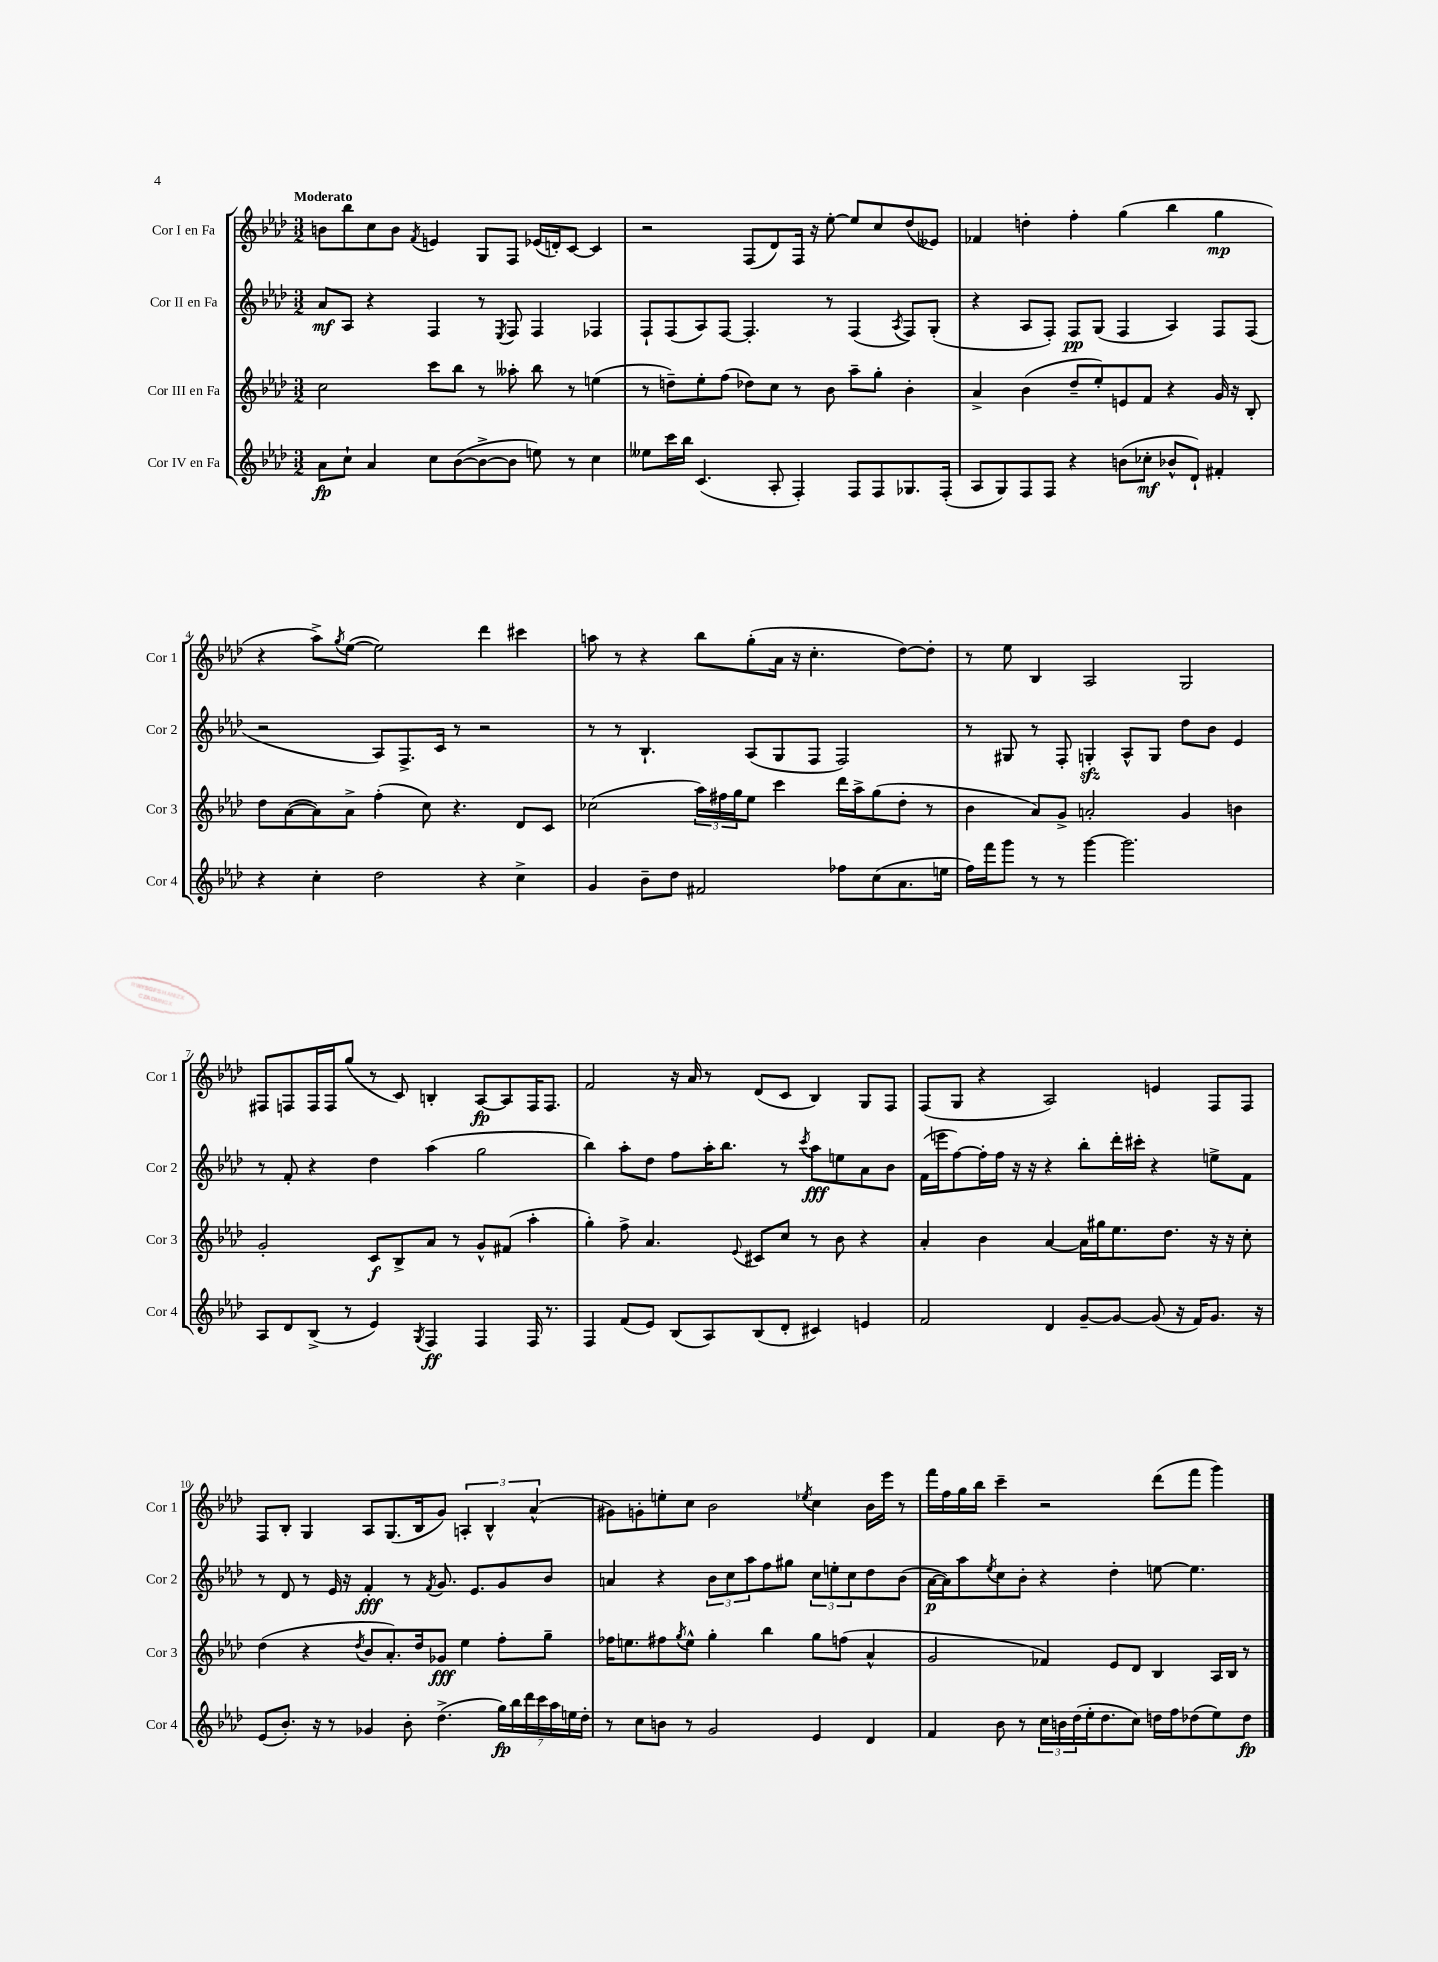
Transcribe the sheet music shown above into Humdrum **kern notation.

**kern	**dynam	**kern	**dynam	**kern	**dynam	**kern	**dynam
*part4	*part4	*part3	*part3	*part2	*part2	*part1	*part1
*staff4	*staff4	*staff3	*staff3	*staff2	*staff2	*staff1	*staff1
*I"Cor IV en Fa	*	*I"Cor III en Fa	*	*I"Cor II en Fa	*	*I"Cor I en Fa	*
*I'Cor 4	*	*I'Cor 3	*	*I'Cor 2	*	*I'Cor 1	*
*clefG2	*	*clefG2	*	*clefG2	*	*clefG2	*
*k[b-e-a-d-]	*	*k[b-e-a-d-]	*	*k[b-e-a-d-]	*	*k[b-e-a-d-]	*
*M3/2	*	*M3/2	*	*M3/2	*	*M3/2	*
=1	=1	=1	=1	=1	=1	=1	=1
!	!	!	!	!	!	!LO:TX:a:B:t=Moderato	!
8a-\L	fp	2cc\	.	8a-/L	mf	8bn\L	.
8cc`\J	.	.	.	8A-/J	.	8bb-\	.
4a-/	.	.	.	4r	.	8cc\	.
.	.	.	.	.	.	8b\J	.
.	.	.	.	.	.	8qf/	.
8cc\L	.	8ccc\L	.	4F/	.	4en/	.
([8b-\	.	8bb-\J	.	.	.	.	.
8b-^\_	.	8r	.	8r	.	8G/L	.
.	.	.	.	8qE-/	.	.	.
8b-\J]	.	8aa--X'\	.	8F/	.	8F/J	.
8een\)	.	8bb-\	.	4F/	.	(16e-X/LL	.
.	.	.	.	.	.	16dn'/J)	.
8r	.	8r	.	.	.	[8c/J	.
4cc\	.	(4een\	.	4F-X/	.	4c/]	.
=2	=2	=2	=2	=2	=2	=2	=2
8ee--X\L	.	8r	.	8F`/L	.	2r	.
16ccc\L	.	8ddn~\L)	.	(8F/	.	.	.
16bb-\JJ	.	.	.	.	.	.	.
(4.c/	.	8ee-'\	.	8A-/)	.	.	.
.	.	(8ff\J	.	[8F/J	.	.	.
.	.	8dd-X\L)	.	4.F'/]	.	(8F/L	.
8A-'/	.	8cc\J	.	.	.	8d-/)	.
4F'/)	.	8r	.	.	.	16F/Jk	.
.	.	.	.	.	.	16r	.
.	.	8b-\	.	8r	.	[8ee-'\	.
8F/L	.	8aa-~\L	.	(4F/	.	8ee-/L]	.
8F/	.	8gg'\J	.	.	.	8cc/	.
.	.	.	.	8qA-/	.	.	.
8.G-X/	.	4b-'\	.	8F/L)	.	(8dd-/	.
.	.	.	.	(8G'/J	.	8e--X/J)	.
(16F'/Jk	.	.	.	.	.	.	.
=3	=3	=3	=3	=3	=3	=3	=3
8A-/L	.	4a-^/	.	4r	.	4f-X/	.
8G/)	.	.	.	.	.	.	.
8F/	.	(4b-\	.	8A-/L	.	4ddn'\	.
8F/J	.	.	.	8F'/J)	.	.	.
4r	.	8dd-~/L	.	8F/L	pp	4ff'\	.
.	.	8ee-'/)	.	(8G/J	.	.	.
(8bn\L	.	8en/	.	4F/	.	(4gg\	.
8cc-X'\J	mf	8f/J	.	.	.	.	.
8b-X^^/L	.	4r	.	4A-/)	.	4bb-\	.
8d-`/J)	.	.	.	.	.	.	.
4f#X'/	.	16g/	.	8F/L	.	4gg\	mp
.	.	16r	.	.	.	.	.
.	.	8B-'/	.	(8F/J	.	.	.
!!LO:LB:g=z
=4	=4	=4	=4	=4	=4	=4	=4
4r	.	8dd-\L	.	2r	.	4r	.
.	.	([8a-\	.	.	.	.	.
4cc'\	.	8a-\])	.	.	.	8aa-^\L)	.
.	.	.	.	.	.	8qgg/	.
.	.	8a-^\J	.	.	.	([8ee-\J	.
2dd-\	.	(4ff'\	.	8A-/L)	.	2ee-\])	.
.	.	.	.	8.F^/	.	.	.
.	.	8cc\)	.	.	.	.	.
.	.	.	.	16c/Jk	.	.	.
.	.	4.r	.	8r	.	.	.
4r	.	.	.	2r	.	4ddd-\	.
4cc^\	.	8d-/L	.	.	.	4ccc#X\	.
.	.	8c/J	.	.	.	.	.
=5	=5	=5	=5	=5	=5	=5	=5
4g/	.	(2cc-X\	.	8r	.	8aan\	.
.	.	.	.	8r	.	8r	.
8b-~\L	.	.	.	4.B-`/	.	4r	.
8dd-\J	.	.	.	.	.	.	.
2f#X/	.	24aa-\LL)	.	.	.	8bb-\L	.
.	.	24ff#X\	.	.	.	.	.
.	.	24gg\J	.	.	.	.	.
.	.	8ee-\J	.	(8A-/L	.	(8gg'\	.
.	.	4ccc\	.	8G/	.	16a-\Jk	.
.	.	.	.	.	.	16r	.
.	.	.	.	8F/J	.	4.cc'\	.
8ff-X\L	.	16ddd-\LL	.	2F/)	.	.	.
.	.	16aa-^\J	.	.	.	.	.
(8cc\	.	(8gg\	.	.	.	.	.
8.a-\	.	8dd-'\J	.	.	.	[8dd-\L)	.
.	.	8r	.	.	.	8dd-'\J]	.
16een\Jk	.	.	.	.	.	.	.
=6	=6	=6	=6	=6	=6	=6	=6
16ff\LL)	.	4b-\	.	8r	.	8r	.
16fff\J	.	.	.	.	.	.	.
8ggg\J	.	.	.	8G#X/	.	8ee-\	.
8r	.	8a-/L)	.	8r	.	4B-/	.
8r	.	8g^/J	.	8F'/	.	.	.
[4ggg\	.	2an'/	.	4Gnzz'/	.	2A-/	.
2.ggg\]	.	.	.	8A-^^/L	.	.	.
.	.	.	.	8G/J	.	.	.
.	.	4g/	.	8dd-\L	.	2G/	.
.	.	.	.	8b-\J	.	.	.
.	.	4bn\	.	4e-/	.	.	.
!!LO:LB:g=z
=7	=7	=7	=7	=7	=7	=7	=7
8A-/L	.	2g'/	.	8r	.	8F#X/L	.
8d-/	.	.	.	8f'/	.	8Fn/	.
(8B-^/J	.	.	.	4r	.	16F/L	.
.	.	.	.	.	.	16F/J	.
8r	.	.	.	.	.	(8gg/J	.
4e-/)	.	8c/L	f	4dd-\	.	8r	.
.	.	8B-^/	.	.	.	8c/)	.
8qG/	.	.	.	.	.	.	.
4F/	ff	8a-/J	.	(4aa-\	.	4Bn'/	.
.	.	8r	.	.	.	.	.
4F/	.	8g^^/L	.	2gg\	.	[8A-/L	fp
.	.	(8f#X/J	.	.	.	8A-/]	.
16F/	.	4aa-'\	.	.	.	16F/K	.
8.r	.	.	.	.	.	8.F/J	.
=8	=8	=8	=8	=8	=8	=8	=8
4F/	.	4gg'\)	.	4bb-\)	.	2f/	.
(8f/L	.	8ff^\	.	8aa-'\L	.	.	.
8e-/J)	.	4.a-/	.	8dd-\J	.	.	.
(8B-/L	.	.	.	8ff\L	.	16r	.
.	.	.	.	.	.	16a-/	.
8A-/)	.	.	.	16aa-'\K	.	8r	.
.	.	.	.	8.bb-\J	.	.	.
.	.	8qqe-/	.	.	.	.	.
(8B-/	.	8c#X/L	.	.	.	(8d-/L	.
8d-'/J	.	8cc/J	.	8r	.	8c/J	.
.	.	.	.	8qccc/	.	.	.
4c#X/)	.	8r	.	8aa-\L	fff	4B-/)	.
.	.	8b-\	.	8een\	.	.	.
4en/	.	4r	.	8a-\	.	8G/L	.
.	.	.	.	8b-\J	.	8F/J	.
=9	=9	=9	=9	=9	=9	=9	=9
2f/	.	4a-'/	.	(16f\LL	.	(8F/L	.
.	.	.	.	16eeen\J	.	.	.
.	.	.	.	[8ff\)	.	8G/J	.
.	.	4b-\	.	16ff'\L]	.	4r	.
.	.	.	.	16ff\JJ	.	.	.
.	.	.	.	16r	.	.	.
.	.	.	.	16r	.	.	.
4d-/	.	[4a-/	.	4r	.	2A-/)	.
[8g~/L	.	16a-\LL]	.	8bb-'\L	.	.	.
.	.	16gg#X\J	.	.	.	.	.
8g/J_	.	8.ee-\	.	16ddd-'\L	.	.	.
.	.	.	.	16ccc#X'\JJ	.	.	.
(8g/]	.	.	.	4r	.	4en/	.
.	.	8.dd-\J	.	.	.	.	.
16r	.	.	.	.	.	.	.
16f/KL)	.	.	.	.	.	.	.
8.g/J	.	16r	.	8een^\L	.	8F/L	.
.	.	16r	.	.	.	.	.
.	.	8cc'\	.	8f\J	.	8F/J	.
16r	.	.	.	.	.	.	.
!!LO:LB:g=z
=10	=10	=10	=10	=10	=10	=10	=10
(8e-/L	.	(4dd-\	.	8r	.	8F/L	.
8.b-'/J)	.	.	.	8d-/	.	8B-'/J	.
.	.	4r	.	8r	.	4G/	.
16r	.	.	.	.	.	.	.
8r	.	.	.	16e-/	.	.	.
.	.	.	.	16r	.	.	.
.	.	8qdd-/	.	.	.	.	.
4g-X/	.	8b-/L	.	4f'/	fff	8A-/L	.
.	.	8.a-'/)	.	.	.	(8.G/	.
8b-'\	.	.	.	8r	.	.	.
.	.	16dd-/k	.	.	.	16B-/k	.
.	.	.	.	8qf/	.	.	.
(4.dd-^\	.	8g-X/J	fff	8.g/	.	8g/J)	.
.	.	4ee-\	.	.	.	6An'/	.
.	.	.	.	8.e-/L	.	.	.
.	.	.	.	.	.	6B-^^/	.
28gg\LL)	fp	8ff'\L	.	8g/	.	.	.
28bb-\	.	.	.	.	.	.	.
28ddd-\	.	.	.	.	.	.	.
.	.	.	.	.	.	(6a-^^/	.
28ccc\	.	.	.	.	.	.	.
.	.	8gg~\J	.	8b-/J	.	.	.
28aa-\	.	.	.	.	.	.	.
28een\	.	.	.	.	.	.	.
28dd-'\JJ	.	.	.	.	.	.	.
=11	=11	=11	=11	=11	=11	=11	=11
8r	.	16ff-X\KL	.	4an/	.	8g#X\L)	.
.	.	8.een\	.	.	.	.	.
8cc\L	.	.	.	.	.	8gn'\	.
8bn\J	.	8ff#X\	.	4r	.	8een'\	.
.	.	8qgg/	.	.	.	.	.
8r	.	8ee^^\J	.	.	.	8cc\J	.
2g/	.	4gg'\	.	12b-\L	.	2b-\	.
.	.	.	.	12cc\	.	.	.
.	.	.	.	12aa-\	.	.	.
.	.	4bb-\	.	8ff\	.	.	.
.	.	.	.	8gg#X\J	.	.	.
.	.	.	.	.	.	8qee-X/	.
4e-/	.	8gg\L	.	12cc\L	.	4cc\	.
.	.	.	.	12een'\	.	.	.
.	.	(8ffn\J	.	.	.	.	.
.	.	.	.	12cc\	.	.	.
4d-/	.	4a-^^/	.	8dd-\	.	16b-\LL	.
.	.	.	.	.	.	16eee-\JJ	.
.	.	.	.	(8b-\J	.	8r	.
=12	=12	=12	=12	=12	=12	=12	=12
4f/	.	2g/	.	[16a-\LL	p	16fff\LL	.
.	.	.	.	16a-\J])	.	16ff\	.
.	.	.	.	8aa-\	.	16gg\	.
.	.	.	.	.	.	16bb-\JJ	.
.	.	.	.	8qee-/	.	.	.
8b-\	.	.	.	8cc\	.	4ccc~\	.
8r	.	.	.	8b-'\J	.	.	.
24cc\LL	.	4f-X/)	.	4r	.	2r	.
24bn\	.	.	.	.	.	.	.
(24dd-\	.	.	.	.	.	.	.
16ee-'\J	.	.	.	.	.	.	.
8.dd-\	.	.	.	.	.	.	.
.	.	8e-/L	.	4dd-'\	.	.	.
8cc\J)	.	8d-/J	.	.	.	.	.
16ddn\LL	.	4B-/	.	[8een\	.	(8ddd-\L	.
16ff\J	.	.	.	.	.	.	.
(8dd-X\	.	.	.	4.ee\]	.	8fff\J	.
8ee-\)	.	16A-/LL	.	.	.	4ggg\)	.
.	.	16B-/JJ	.	.	.	.	.
8dd-\J	fp	8r	.	.	.	.	.
==	==	==	==	==	==	==	==
*-	*-	*-	*-	*-	*-	*-	*-
